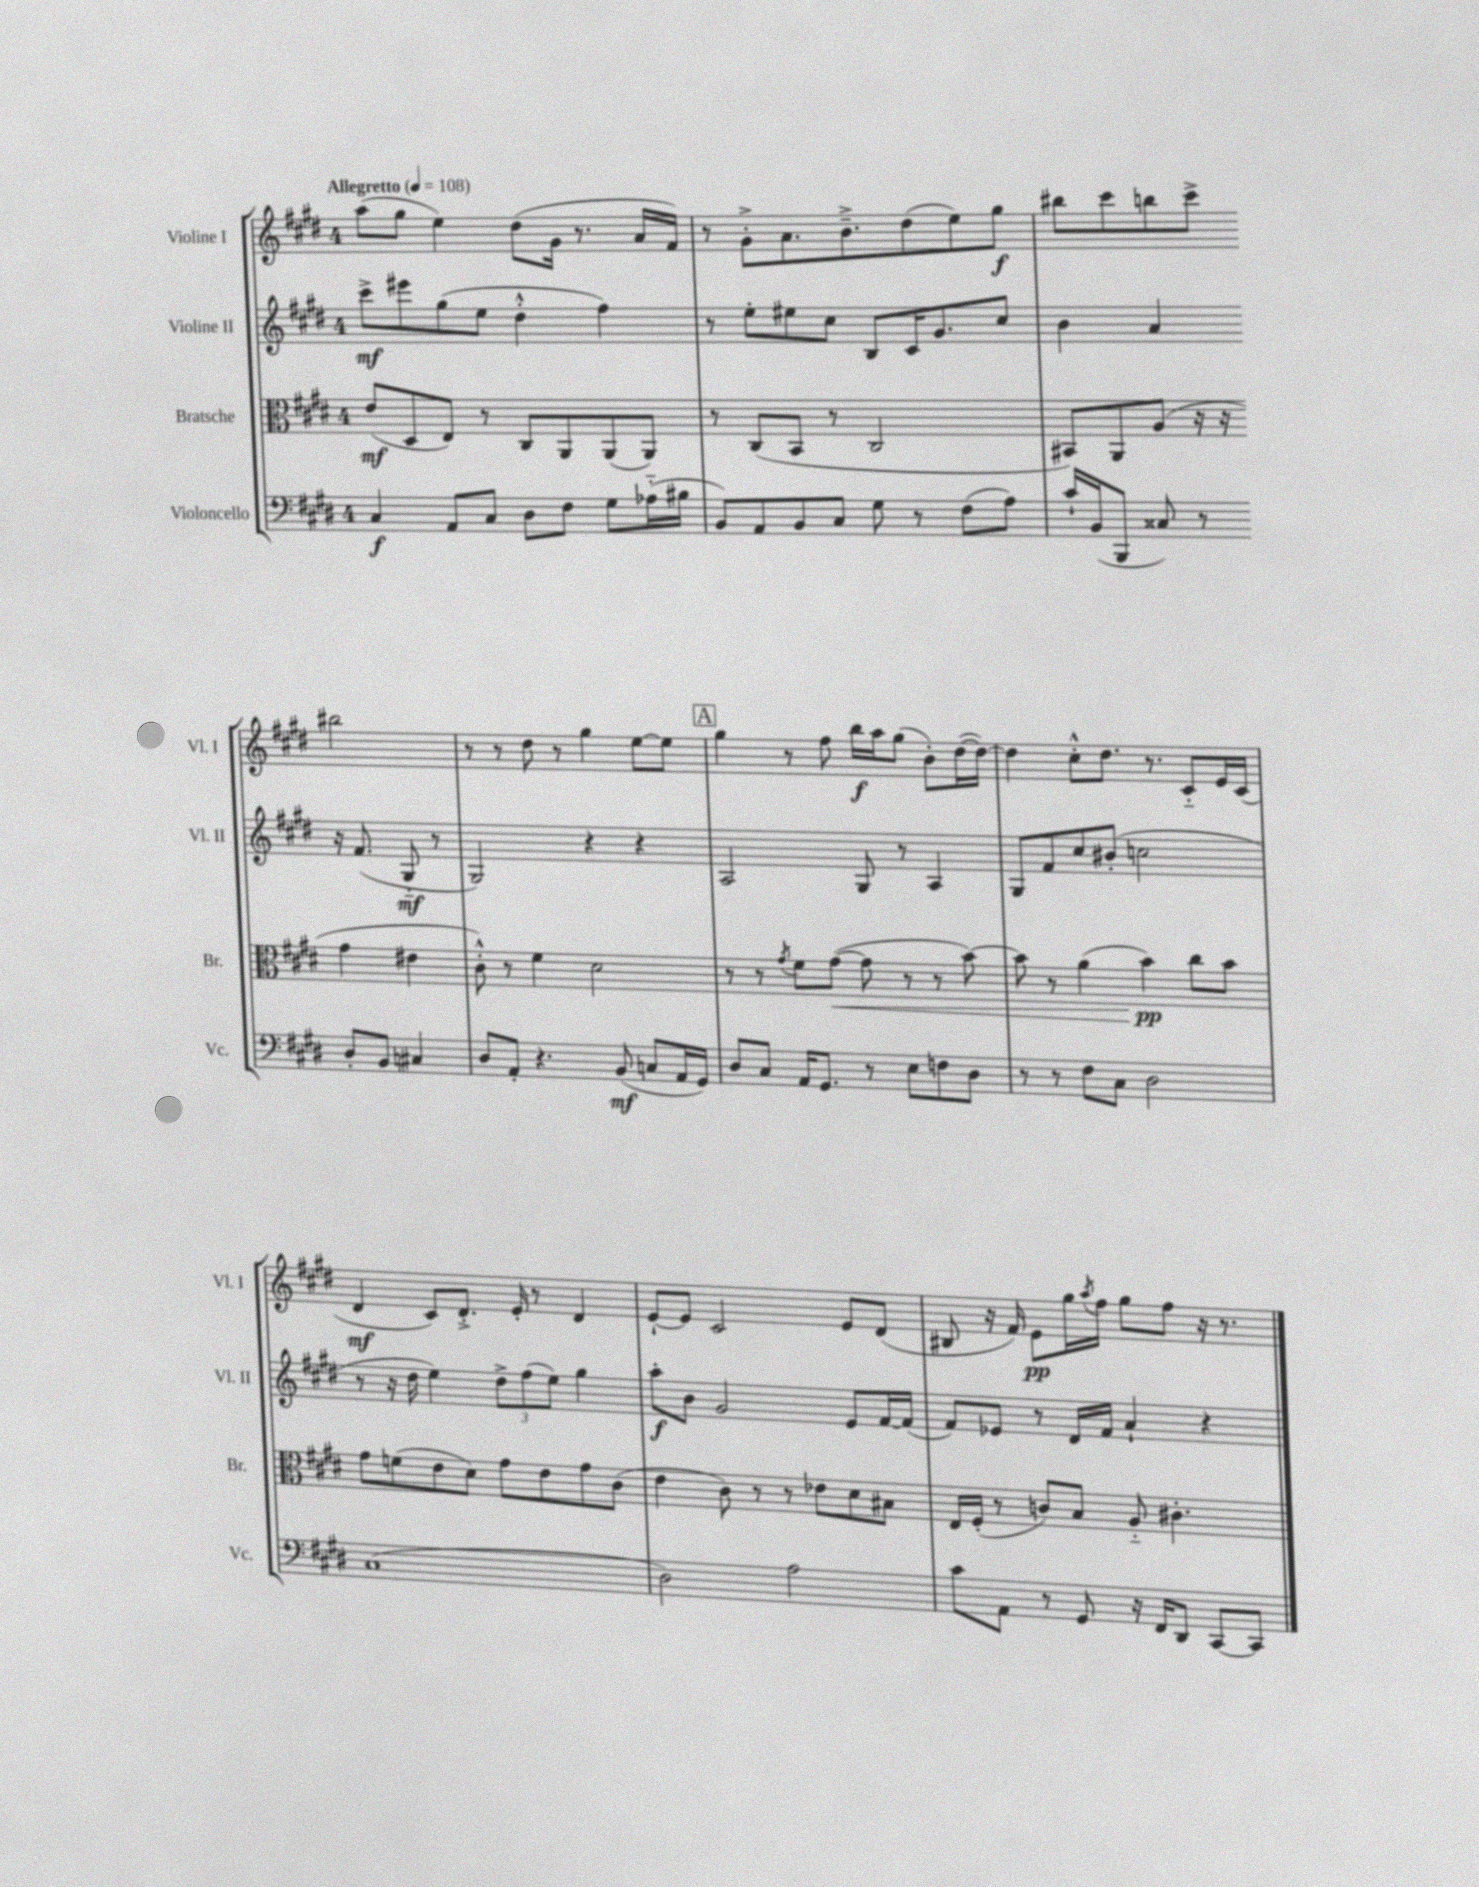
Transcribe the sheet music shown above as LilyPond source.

<<
\new StaffGroup <<
\new Staff = "s0" \with { instrumentName = "Violine I" shortInstrumentName = "Vl. I" } {
    \clef treble \key e \major \once \override Staff.TimeSignature.style = #'single-digit \time 4/4 \tempo "Allegretto" 4 = 108
    a''8( gis''8 e''4) dis''8( gis'16 r8. a'16 fis'16) |
    r8 gis'8-.-> a'8. b'8.---> dis''8( e''8) gis''8\f |
    bis''8 cis'''8 b''8 cis'''8-> bis''2 |
    r8 r8 dis''8 r8 gis''4 e''8~ e''8 |
    \mark \markup { \box "A" } gis''4 r8 fis''8 b''16\f a''16 gis''8( b'8-.) dis''16~( dis''16~) |
    dis''4 cis''8-.-^ dis''8. r8. cis'8-_ e'16 cis'16( |
    dis'4\mf cis'8) dis'8.-.-> e'16-. r8 dis'4 |
    e'8~-! e'8 cis'2 e'8 dis'8( |
    bis8 r16 fis'16) e'8\pp gis''16 \acciaccatura { a''8 } fis''16 gis''8 fis''8 r16 r8. \bar "|." |
}
\new Staff = "s1" \with { instrumentName = "Violine II" shortInstrumentName = "Vl. II" } {
    \clef treble \key e \major \once \override Staff.TimeSignature.style = #'single-digit \time 4/4
    cis'''8->\mf eis'''8 gis''8( e''8 dis''4-.-^ fis''4) |
    r8 e''8-. eis''8 cis''8 b8 cis'16 gis'8. cis''8 |
    b'4 a'4 r16 fis'8.( gis8-_\mf r8 |
    gis2) r4 r4 |
    \mark \markup { \box "A" } a2 gis8 r8 a4 |
    gis8 fis'8 cis''8 bis'8-.( c''2 |
    r8 r16 dis''16 e''4) \tuplet 3/2 { dis''8-> fis''8( e''8) } gis''4 |
    a''8-.\f b'8 gis'2 e'8 fis'16~ fis'16( |
    fis'8) ees'8 r8 dis'16 fis'16 a'4-! r4 \bar "|." |
}
\new Staff = "s2" \with { instrumentName = "Bratsche" shortInstrumentName = "Br." } {
    \clef alto \key e \major \once \override Staff.TimeSignature.style = #'single-digit \time 4/4
    e'8\mf( dis8 e8) r8 cis8 a,8 a,8( a,8) |
    r8 cis8( b,8 r8 cis2 |
    bis,8) a,8 a8( r16 r16 gis'4 eis'4 |
    cis'8-.-^) r8 fis'4 dis'2 |
    \mark \markup { \box "A" } r8 r8 \acciaccatura { gis'8 } fis'8 gis'8~\<( gis'8 r8 r8 b'8~) |
    b'8 r8 a'4( b'4\pp\!) cis''8 b'8 |
    gis'8 f'8( e'8 dis'8) gis'8 e'8 gis'8 cis'8( |
    e'4 cis'8) r8 r8 ees'8 dis'8 bis8 |
    e16 fis16-.( r8 c'8) b8 a8-_ cis'4.-. \bar "|." |
}
\new Staff = "s3" \with { instrumentName = "Violoncello" shortInstrumentName = "Vc." } {
    \clef bass \key e \major \once \override Staff.TimeSignature.style = #'single-digit \time 4/4
    cis4\f a,8 cis8 dis8 fis8 gis8 aes16-_( bis16 |
    b,8) a,8 b,8 cis8 gis8 r8 fis8( a8) |
    cis'16-! b,16( b,,8 cisis8) r8 dis8-. b,8 cis4 |
    dis8 a,8-. r4. b,8\mf( c8 a,16 gis,16) |
    \mark \markup { \box "A" } dis8 cis8 a,16 gis,8. r8 e8 f8 dis8 |
    r8 r8 fis8 cis8 dis2 |
    cis1( |
    dis2) a2 |
    cis'8 a,8 r8 gis,8 r16 fis,16 dis,8 cis,8~ cis,8 \bar "|." |
}
>>
>>
\layout { \context { \Score \remove "Bar_number_engraver" } }
